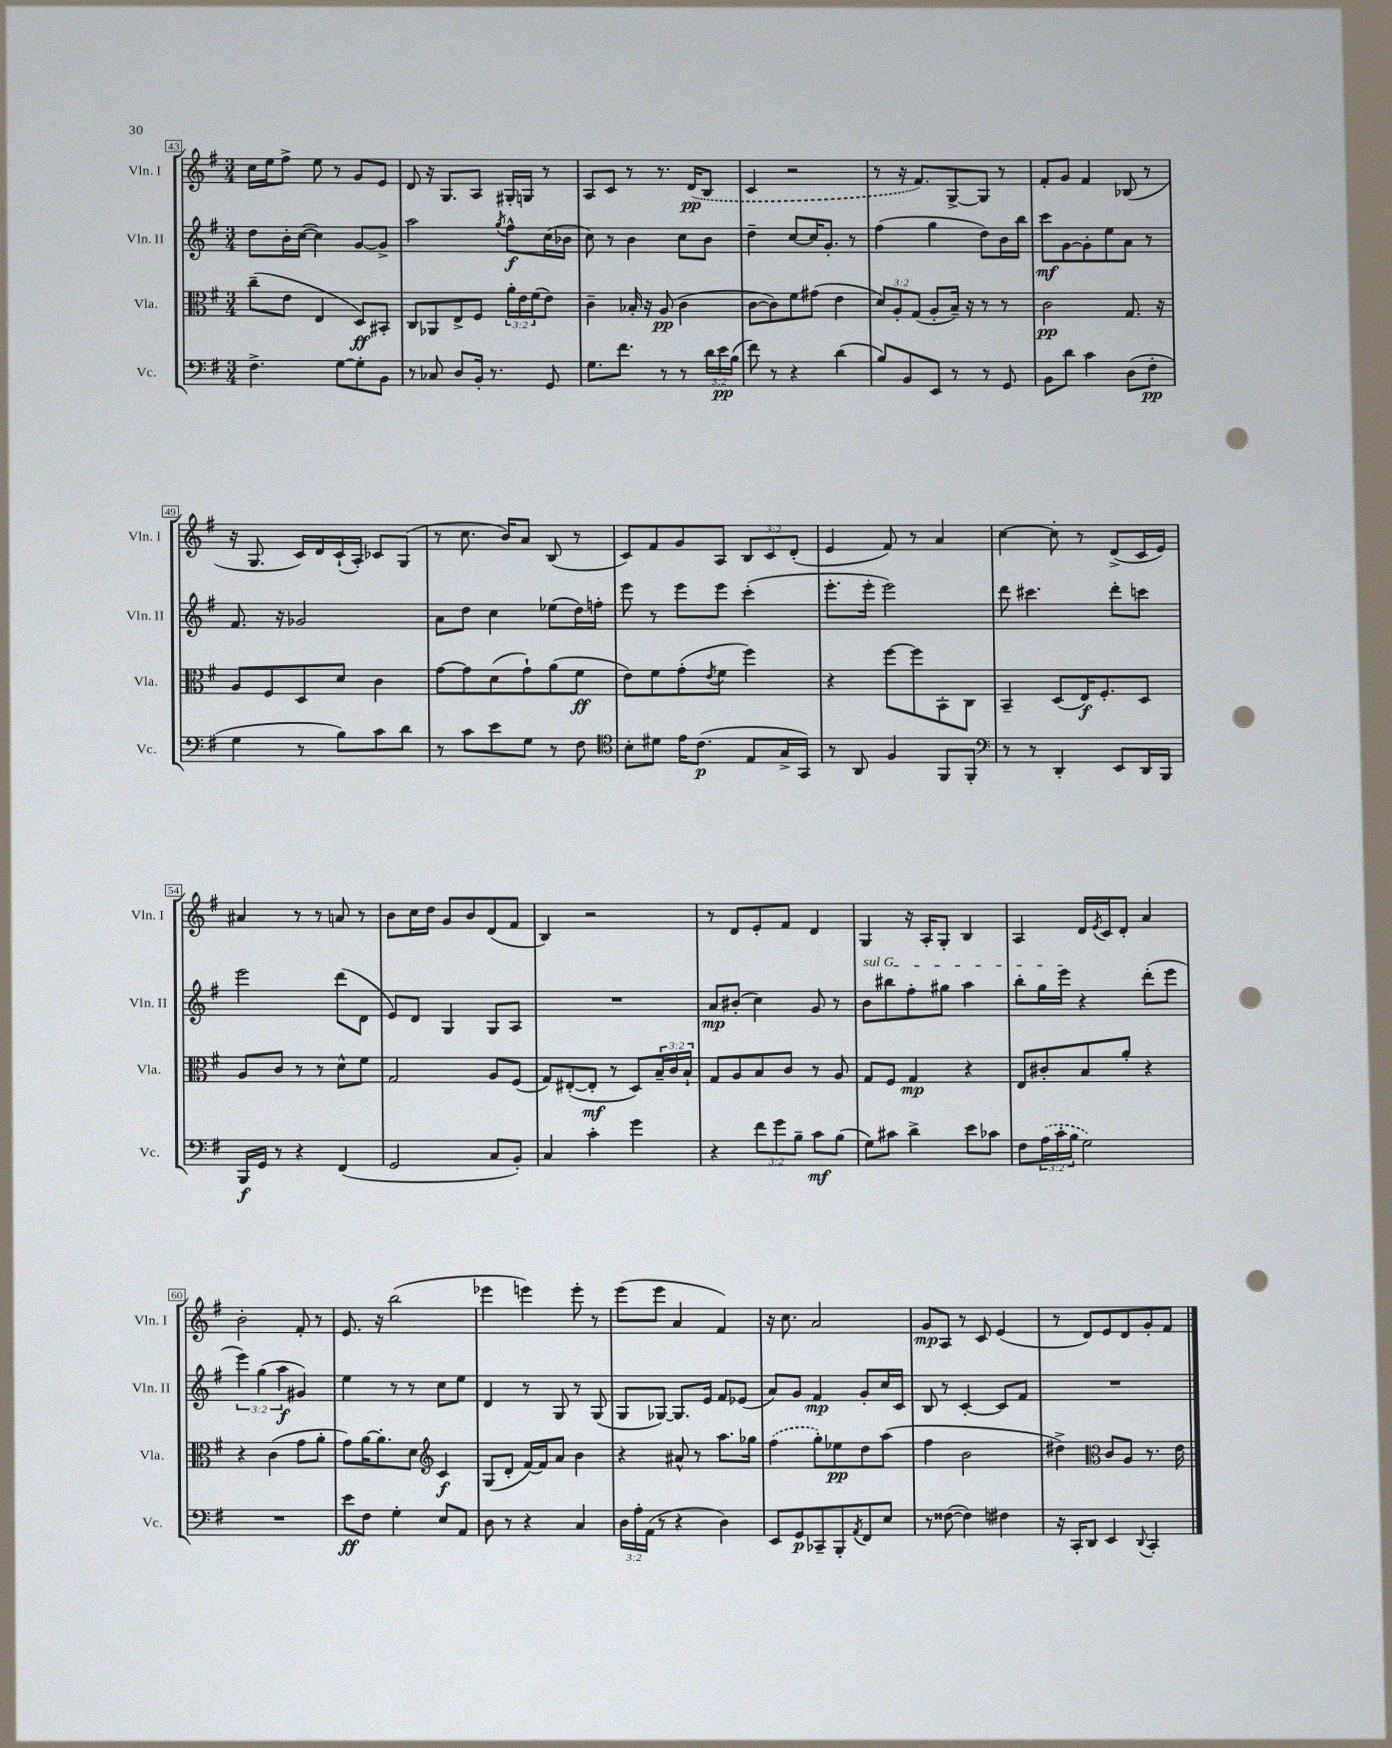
<<
\new StaffGroup <<
\new Staff = "s0" \with { instrumentName = "Vln. I" shortInstrumentName = "Vln. I" } {
    \clef treble \key g \major \numericTimeSignature \time 3/4 \override Staff.TupletNumber.text = #tuplet-number::calc-fraction-text
    c''16 e''16 fis''8-> e''8 r8 g'8 e'8 |
    d'8 r16 g8. a8 gis16-. g16 r8 |
    a8 c'8 r8 r8. \once \slurDashed d'16\pp( b8 |
    c'4 r2 |
    r8 r16 fis'8.) g8~-> g8 r8 |
    fis'8-. g'8 fis'4 bes8( r8 |
    r16 g8. c'16) d'16 c'16-!( a16-.) ces'8 g8( |
    r8 c''8. b'16) a'8 b8( r8 |
    c'8) fis'8 g'8 a8 \tuplet 3/2 { b8 c'8 d'8-.( } |
    e'4 fis'8) r8 a'4 |
    c''4~ c''8-. r8 d'8->( c'16 e'16) |
    ais'4 r8 r8 a'8 r8 |
    b'8 c''16 d''16 g'8 b'8 d'8( fis'8 |
    b4) r2 |
    r8 d'8 e'8-. fis'8 d'4 |
    g4 r16 a16-. g8-. b4 |
    a4 d'16 \acciaccatura { e'8 } c'16 d'8-. a'4 |
    b'2-. fis'8-. r8 |
    e'8. r16 b''2( |
    ees'''4 e'''4) e'''8-. r8 |
    e'''8( e'''8 a'4 fis'4) |
    r16 c''8. a'2 |
    g'8\mp a8 r8 c'8 e'4( |
    r8 d'8) e'8 d'8 g'8-. fis'8 \bar "|." |
}
\new Staff = "s1" \with { instrumentName = "Vln. II" shortInstrumentName = "Vln. II" } {
    \clef treble \key g \major \numericTimeSignature \time 3/4 \override Staff.TupletNumber.text = #tuplet-number::calc-fraction-text
    d''8 b'16-. c''16~( c''4) g'8~ g'8-> |
    a''2 \acciaccatura { g''8 } fis''8-^\f c''16( bes'16 |
    c''8) r8 b'4 c''8 b'8 |
    d''4-- c''8~ c''16 g'8.-. r8 |
    fis''4( g''4 d''8) b'16 b''16 |
    c'''8\mf g'8~ g'8-. e''8 a'8 r8 |
    fis'8. r16 ges'2 |
    a'8 d''8 c''4 ees''8( d''16) f''16-. |
    e'''8 r8 e'''8 e'''8 c'''4-.( |
    e'''8.-. e'''16-. e'''2) |
    d'''8 cis'''4. d'''8-. c'''8 |
    e'''2 d'''8( d'8 |
    e'8) d'8 g4 g8 a8 |
    R2. |
    a'8\mp bis'8-.( c''4) g'8 r8 |
    \once \override TextSpanner.bound-details.left.text = \markup { \italic "sul G" } b'8\startTextSpan bis''8 fis''8-. gis''8 a''4 |
    b''8-. g''16 e'''16\stopTextSpan r4 d'''8-.( e'''8 |
    \tuplet 3/2 { e'''4) g''4( a''4\f } gis'4) |
    e''4 r8 r8 c''8 e''8 |
    d'4 r8 g8 r8 g8( |
    g8 ges8~) ges8. e'16 fis'8 ees'8( |
    a'8) g'8 fis'4\mp g'8-. c''16 c'16 |
    b8 r8 c'4~-. c'8 fis'8 |
    R2. \bar "|." |
}
\new Staff = "s2" \with { instrumentName = "Vla." shortInstrumentName = "Vla." } {
    \clef alto \key g \major \numericTimeSignature \time 3/4 \override Staff.TupletNumber.text = #tuplet-number::calc-fraction-text
    c''8--( e'8 e4 d8\ff) bis,8-. |
    c8 aes,8 e8-> fis8 \tuplet 3/2 { a'16-. e'16 fis'16( } e'8) |
    c'4-- bes16-. r16 a8\pp( c'4 |
    c'8~ c'8) fis'8 gis'8( e'4 |
    \tuplet 3/2 { d'8) a8-. g8( } a8-. b16--) r16 r8 r8 |
    c'2\pp g8. r16 |
    a8 fis8 d8 d'8 c'4 |
    g'8~ g'8 d'8( g'8-!) a'8( fis'8\ff |
    e'8) fis'8 g'8-.( \acciaccatura { e'8 } fis'8 fis''4) |
    r4 fis''8~ fis''8 b,8-. c8 |
    b,4-- d8( e16\f) fis8.-. d8 |
    a8 c'8 r8 r8 d'8-^ fis'8 |
    g2 a8 fis8( |
    g8) eis8~-.( eis8-.\mf r8 d8) \tuplet 3/2 { b16-- c'16 b16-! } |
    g8 a8 b8 c'8 r8 a8 |
    g8 fis8 g4\mp r4 |
    e8 cis'8-. b8 a'8-. r4 |
    r4 c'4( g'8 a'8-. |
    g'8) a'16~ a'8.-. d'8 \clef treble c'4\f |
    g8( d'8-. fis'16~) fis'16 a'8 b'4 |
    r4 ais'8-^ r8 a''8. ges''16 |
    \once \slurDashed fis''4( g''8-.) ees''8\pp d''8 a''8( |
    fis''4 b'2 |
    dis''4->) \clef alto c'8 a8 r8. e'16 \bar "|." |
}
\new Staff = "s3" \with { instrumentName = "Vc." shortInstrumentName = "Vc." } {
    \clef bass \key g \major \numericTimeSignature \time 3/4 \override Staff.TupletNumber.text = #tuplet-number::calc-fraction-text
    fis4.-> g8~ g8-. b,8 |
    r8 ces8 d8 b,16-. r8. g,8 |
    g8. fis'8. r8 r8 \tuplet 3/2 { d'16 e'16\pp b16( } |
    fis'8) r8 r4 d'4( |
    b8) b,8 e,8 r8 r8 g,8 |
    b,8 d'8 c'4 d8( fis8-.\pp |
    g4 r8 b8) c'8 d'8 |
    r8 c'8 e'8 g8 r8 fis8 |
    \clef tenor b8-. dis'8 e'16 c'8.\p( e8 g16-> g,16) |
    r8 a,8 fis4 fis,8 fis,8-. |
    \clef bass r8 r8 d,4-. e,8 d,16 b,,16 |
    b,,16\f g,16 r8 r4 fis,4( |
    g,2 c8 b,8-.) |
    c4 c'4-. g'4 |
    r4 \tuplet 3/2 { fis'8 g'8 b8-- } c'8\mf b8( |
    g8) cis'8 d'4-> e'8 ces'8 |
    fis8 \tuplet 3/2 { \once \slurDashed a16( c'16-. b16 } g2) |
    R2. |
    e'8\ff fis8 g4-. e8 a,8 |
    d8 r8 r4 c4 |
    \tuplet 3/2 { d16 a16-. a,16( } r8 r4 d4) |
    e,8 g,8\p ces,8-- b,,8-. \acciaccatura { a,8 } fis,8 e8 |
    r8 fisis8~( fisis4) fis4 |
    r16 c,16-. d,8 e,4 \appoggiatura { d,8 } c,4-. \bar "|." |
}
>>
>>
\layout { \context { \Score currentBarNumber = #43 \override BarNumber.stencil = #(make-stencil-boxer 0.1 0.3 ly:text-interface::print) } }
